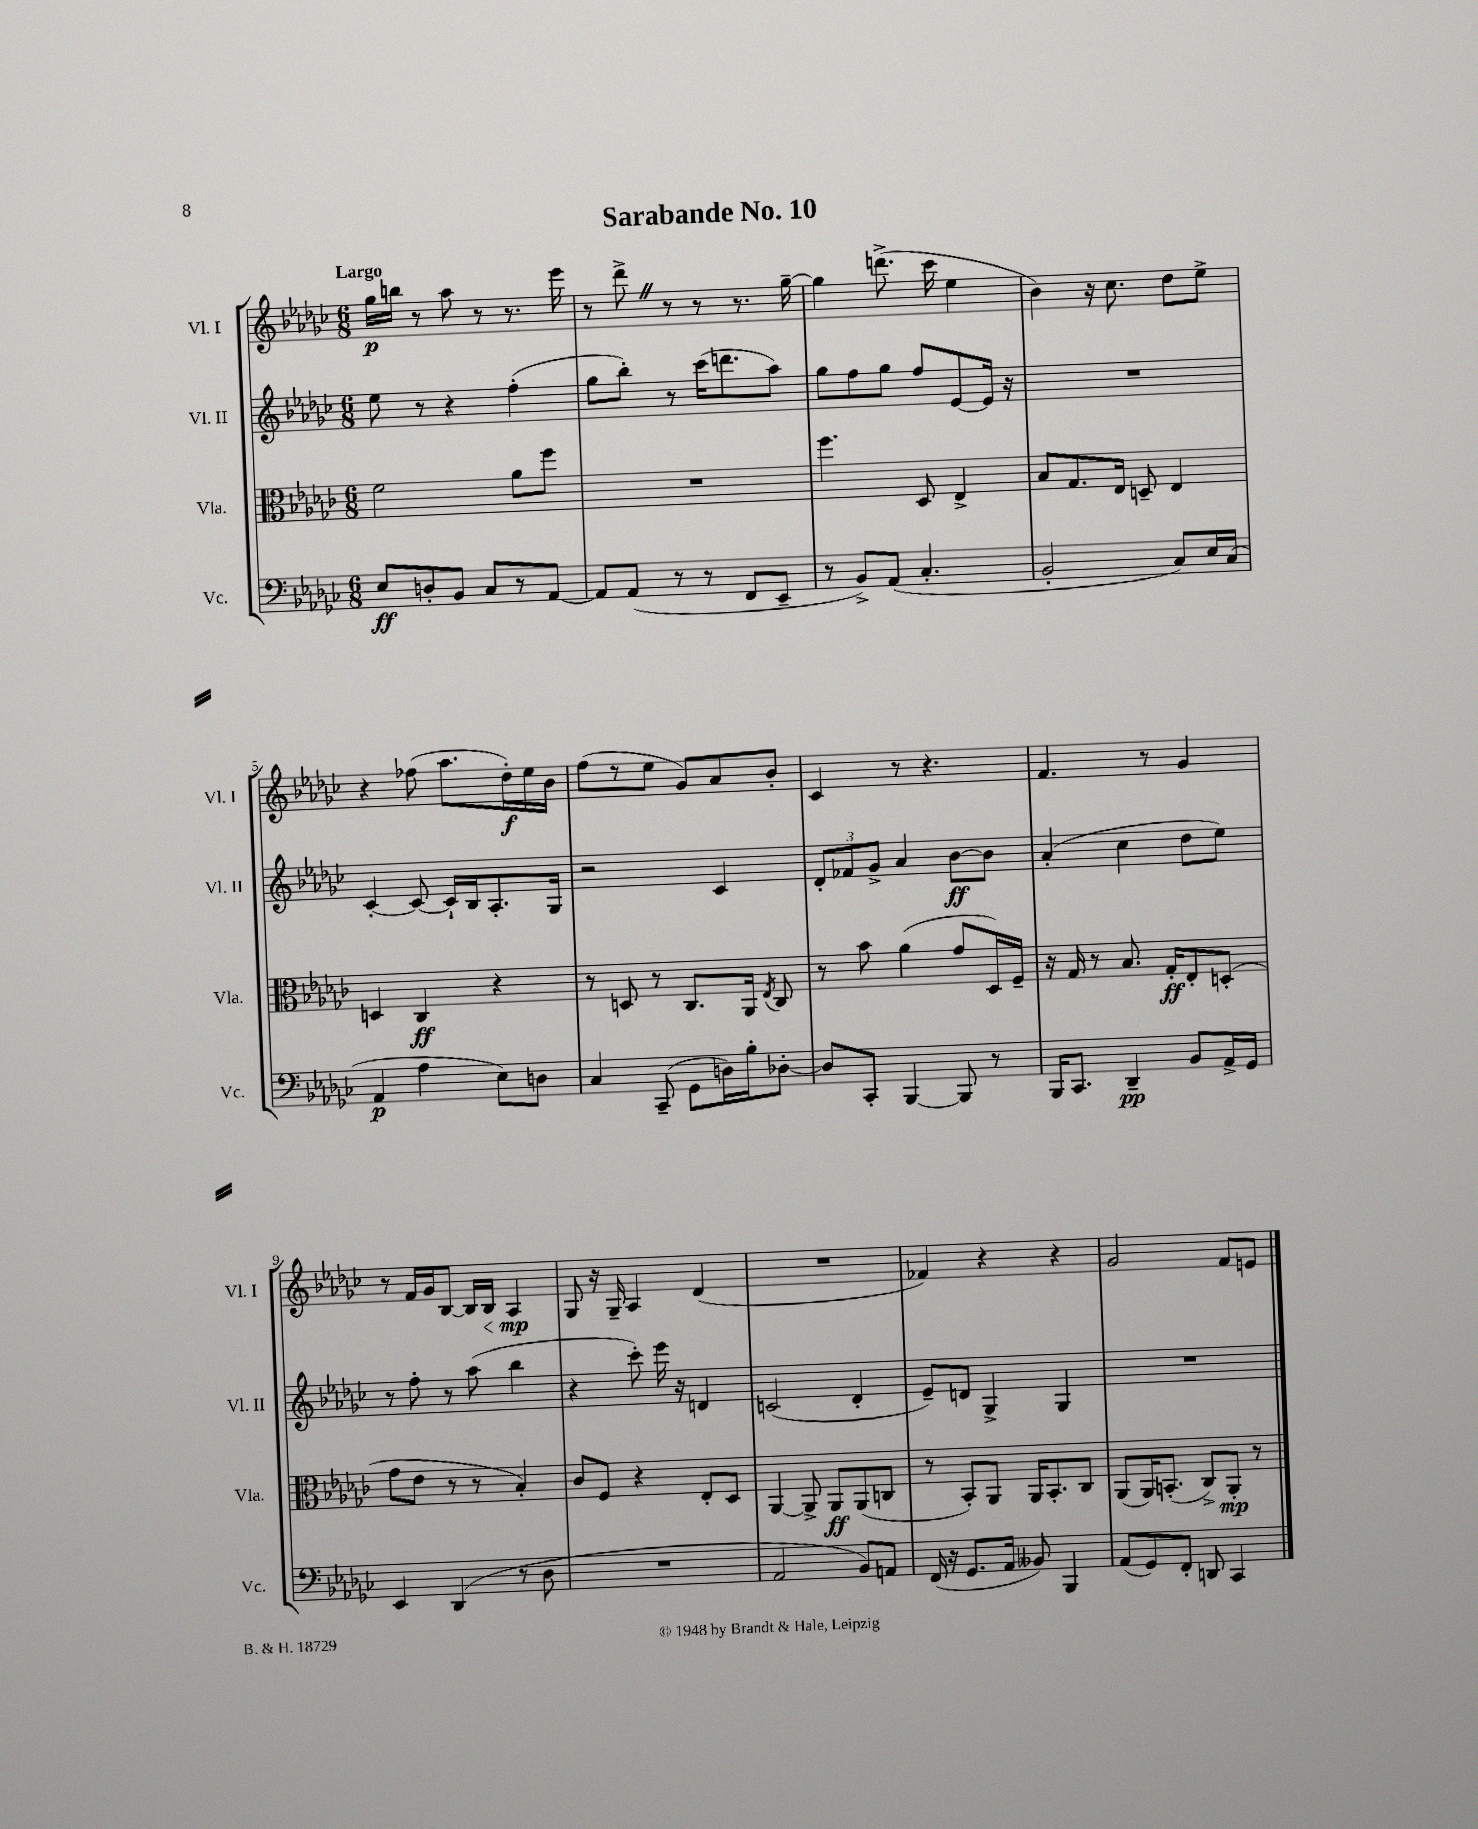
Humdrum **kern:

**kern	**kern	**kern	**kern
*staff4	*staff3	*staff2	*staff1
*clefF4	*clefC3	*clefG2	*clefG2
*k[b-e-a-d-g-c-]	*k[b-e-a-d-g-c-]	*k[b-e-a-d-g-c-]	*k[b-e-a-d-g-c-]
*M6/8	*M6/8	*M6/8	*M6/8
8E-/L	2f\	8ee-\	16gg-\LL
.	.	.	16bb\JJ
8D'/	.	8r	8r
8BB-/J	.	4r	8aa-\
8C-/L	.	.	8r
8r	8a-\L	(4ff'\	8.r
[8AA-/J	8ff\J	.	.
.	.	.	16eee-\
=	=	=	=
8AA-/]L	2.r	8gg-\L	8r
(8AA-/J	.	8bb-'\J)	8ddd-^\
8r	.	8r	8r
8r	.	(16ccc-\LK	8r
.	.	8.ddd\	.
8FF/L	.	.	8.r
8EE-~/J	.	8aa-\J)	.
.	.	.	[16gg-~\
=	=	=	=
8r	4.ff\	8gg-\L	4gg-\]
8BB-^/L)	.	8ff\	.
(8AA-/J	.	8gg-\J	(8.ddd^\
4.C-'/	8D-/	8ff/L	.
.	.	.	16ccc-\
.	4E-^/	[8e-/	4ee-\
.	.	16e-/]Jk	.
.	.	16r	.
=	=	=	=
2BB-'/	8B-/L	2.r	4b-\)
.	8.G-/	.	.
.	.	.	16r
.	16E-/Jk	.	8.cc-\
.	8D~/	.	.
8C-/L)	4E-/	.	8dd-\L
16E-/L	.	.	8ee-^\J
(16C-/JJ	.	.	.
=	=	=	=
4AA-/	4D/	[4c-'/	4r
4A-\	4C-/	8c-/_	(8ff-\
.	.	16c-`/]LL	8.aa-\L
.	.	16B-/J	.
8E-\L)	4r	8.A-'/	.
.	.	.	16dd-'\L)
8D\J	.	.	16ee-\
.	.	16G-/Jk	16b-\JJ
=	=	=	=
4C-/	8r	2r	(8ff\L
.	8D/	.	8r
(8CC-~/	8r	.	8ee-\J
8GG-\L	8.C-/L	.	8g-/L)
16D\L)	.	4c-/	8a-/
16B-'\J	16AA-/Jk	.	.
.	8qE-/	.	.
[8D-'\J	8C-/	.	8b-'/J
=	=	=	=
8D-/]L	8r	12d-'/L	4c-/
.	.	12f-/	.
8CC-'/J	8b-\	.	.
.	.	12g-^/J	.
[4BBB-/	(4a-\	4a-/	8r
.	.	.	4.r
8BBB-/]	8g-/L	[8b-\L	.
8r	16D-/L)	8b-\]J	.
.	16F~/JJ	.	.
=	=	=	=
16BBB-/LK	16r	(4a-'/	4.f/
8.CC-/J	16G-/	.	.
.	8r	.	.
4DD-~/	8.B-/	4cc-\	.
.	.	.	8r
.	16G-'/LK	.	.
8BB-/L	8E-'/	8dd-\L	4g-/
16AA-^/L	(8D'/J	8ee-\J)	.
16GG-/JJ	.	.	.
=	=	=	=
4EE-/	8g-\L	8r	8r
.	8e-\J	8ff'\	16f/LL
.	.	.	16g-/J
(4DD-/	8r	8r	[8B-/J
.	8r	(8aa-\	16B-/]LL
.	.	.	16B-/JJ
8r	4B-'/)	4bb-\	4A-/
8D-\	.	.	.
=	=	=	=
2.r	8c-/L	4r	8G-/
.	8F/J	.	16r
.	.	.	16G-~/
.	4r	8ccc-'\)	4A-/
.	.	16eee-\	.
.	.	16r	.
.	8E-'/L	4d/	(4d-/
.	8D-/J	.	.
=	=	=	=
2AA-/	[4AA-/	(2c/	2.r
.	8AA-^/]	.	.
.	8AA-/L	.	.
8BB-/L)	(8AA-/	4d-'/	.
8AA/J	8C/J	.	.
=	=	=	=
(16FF/	8r	8e-~/L)	4f-/)
16r	.	.	.
8.GG-/L	8BB-'/L)	8d/J	.
.	8AA-/J	4G-^/	4r
16AA-/Jk	.	.	.
8BB--/)	16AA-/LK	.	.
.	8.BB-'/	.	.
4BBB-/	.	4G-/	4r
.	8C-/J	.	.
=	=	=	=
(8AA-/L	(8AA-/L	2.r	2g-/
8GG-/)	16AA-/K)	.	.
.	(8.BB'/J	.	.
8FF'/J	.	.	.
8DD/	8C-^/L)	.	.
4CC-/	8AA-'/J	.	8f/L
.	8r	.	8e/J
==	==	==	==
*-	*-	*-	*-
